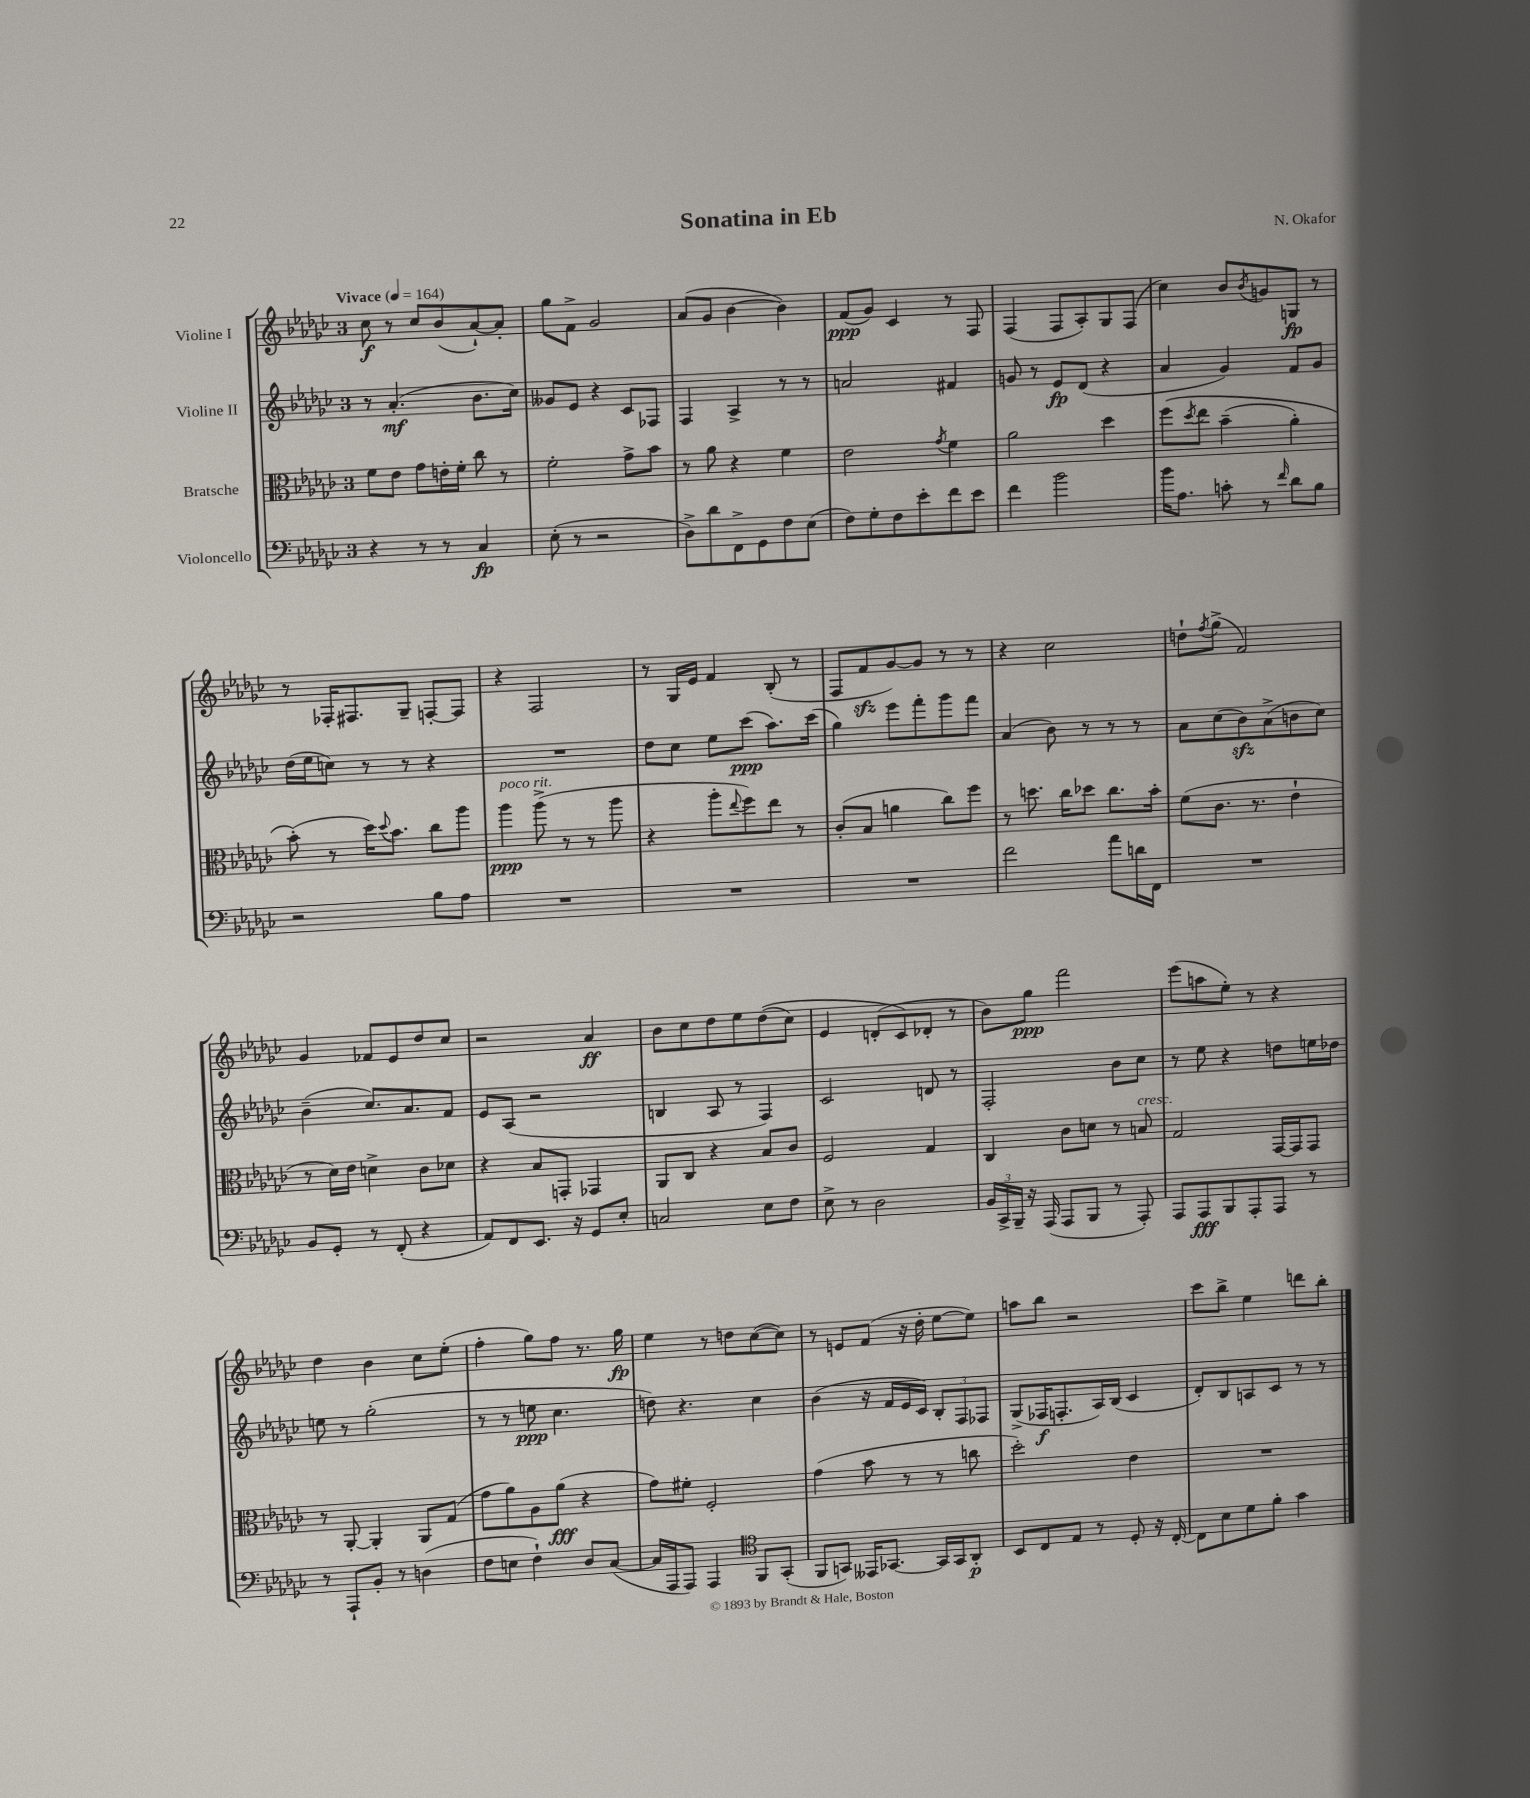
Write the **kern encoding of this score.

**kern	**dynam	**kern	**dynam	**kern	**dynam	**kern	**dynam
*part4	*part4	*part3	*part3	*part2	*part2	*part1	*part1
*staff4	*staff4	*staff3	*staff3	*staff2	*staff2	*staff1	*staff1
*I"Violoncello	*	*I"Bratsche	*	*I"Violine II	*	*I"Violine I	*
*clefF4	*	*clefC3	*	*clefG2	*	*clefG2	*
*k[b-e-a-d-g-c-]	*	*k[b-e-a-d-g-c-]	*	*k[b-e-a-d-g-c-]	*	*k[b-e-a-d-g-c-]	*
*M3/4	*	*M3/4	*	*M3/4	*	*M3/4	*
*MM164	*	*MM164	*	*MM164	*	*MM164	*
=1	=1	=1	=1	=1	=1	=1	=1
!	!	!	!	!	!	!LO:TX:a:B:t=Vivace	!
4r	.	8f\L	.	8r	.	8cc-\	f
.	.	8e-\J	.	(4.a-'/	mf	8r	.
8r	.	8g-\L	.	.	.	8cc-/L	.
8r	.	16en'\L	.	.	.	(8b-/	.
.	.	16f'\JJ	.	.	.	.	.
4C-/	fp	8cc-\	.	8.b-\L	.	[8a-`/)	.
.	.	8r	.	.	.	8a-'/J]	.
.	.	.	.	16cc-\Jk)	.	.	.
=2	=2	=2	=2	=2	=2	=2	=2
(8E-'\	.	2f'\	.	8g--X/L	.	8gg-\L	.
8r	.	.	.	8e-/J	.	8f^\J	.
2r	.	.	.	4r	.	2g-/	.
.	.	8g-^\L	.	8c-/L	.	.	.
.	.	8b-\J	.	8F-X/J	.	.	.
=3	=3	=3	=3	=3	=3	=3	=3
8D-^\L)	.	8r	.	4F/	.	(8a-/L	.
8d-\	.	8a-\	.	.	.	8g-/J	.
8FF^\	.	4r	.	4A-^/	.	[4b-\	.
8GG-\	.	.	.	.	.	.	.
8F\	.	4f\	.	8r	.	4b-\])	.
(8E-\J	.	.	.	8r	.	.	.
=4	=4	=4	=4	=4	=4	=4	=4
8F\L)	.	2e-\	.	2an/	.	(8f/L	ppp
8G-'\	.	.	.	.	.	8g-/J)	.
8F\	.	.	.	.	.	4c-/	.
8e-'\	.	.	.	.	.	.	.
.	.	8qg-/	.	.	.	.	.
8f\	.	4f\	.	4f#X/	.	8r	.
8e-\J	.	.	.	.	.	8F/	.
=5	=5	=5	=5	=5	=5	=5	=5
4f\	.	2a-\	.	8gn/	.	(4F/	.
.	.	.	.	8r	.	.	.
2b-\	.	.	.	8e-/L	fp	8F/L	.
.	.	.	.	(8d-/J	.	8A-'/)	.
.	.	4dd-\	.	4r	.	8G-/	.
.	.	.	.	.	.	(8F/J	.
=6	=6	=6	=6	=6	=6	=6	=6
16b-\KL	.	(8ff\L	.	4a-/	.	4cc-\)	.
8.A-\J	.	.	.	.	.	.	.
.	.	8qdd-/	.	.	.	.	.
.	.	8ee-\J	.	.	.	.	.
8cn'\	.	(4b-~\	.	4g-/)	.	8b-/L	.
.	.	.	.	.	.	8qb-/	.
8r	.	.	.	.	.	8gn/	.
16qqf/	.	.	.	.	.	.	.
8d-\L	.	4a-'\)	.	8f/L	.	8Gn/J	fp
8B-\J	.	.	.	8g-/J	.	8r	.
!!LO:LB:g=z
=7	=7	=7	=7	=7	=7	=7	=7
2r	.	(8b-'\)	.	(16dd-\LL	.	8r	.
.	.	.	.	16ee-\J	.	.	.
.	.	8r	.	8ccn\J)	.	16F-X'/KL	.
.	.	.	.	.	.	8.F#X/	.
.	.	16dd-\KL)	.	8r	.	.	.
.	.	8qqdd-/	.	.	.	.	.
.	.	8.b-\J	.	.	.	.	.
.	.	.	.	8r	.	8G-~/J	.
8B-\L	.	8cc-\L	.	4r	.	[8Fn'/L	.
8A-\J	.	8aa-\J	.	.	.	8F/J]	.
=8	=8	=8	=8	=8	=8	=8	=8
!	!	!LO:TX:a:i:t=poco rit.	!	!	!	!	!
2.r	.	4aa-\	ppp	2.r	.	4r	.
.	.	(8aa-^\	.	.	.	2F/	.
.	.	8r	.	.	.	.	.
.	.	8r	.	.	.	.	.
.	.	8aa-\	.	.	.	.	.
=9	=9	=9	=9	=9	=9	=9	=9
2.r	.	4r	.	8dd-\L	.	8r	.
.	.	.	.	8cc-\J	.	16G-/LL	.
.	.	.	.	.	.	16e-/JJ	.
.	.	8aa-'\L	.	8ee-\L	.	4f/	.
.	.	8qqee-/	.	.	.	.	.
.	.	8ff\)	.	(8ccc-\J	ppp	.	.
.	.	8ee-\J	.	8.aa-\L)	.	(8B-'/	.
.	.	8r	.	.	.	8r	.
.	.	.	.	(16ccc-\Jk	.	.	.
=10	=10	=10	=10	=10	=10	=10	=10
2.r	.	(8c-'/L	.	4gg-\)	.	8F/L	.
.	.	8B-/J	.	.	.	8fzz/	.
.	.	4an\	.	8eee-\L	.	[8g-/)	.
.	.	.	.	8fff'\	.	8g-/J]	.
.	.	8cc-\L)	.	8ggg-\	.	8r	.
.	.	8ff\J	.	8fff\J	.	8r	.
=11	=11	=11	=11	=11	=11	=11	=11
2f\	.	8r	.	(4a-/	.	4r	.
.	.	8.ddn\	.	.	.	.	.
.	.	.	.	8b-\)	.	2cc-\	.
.	.	16cc-\KL	.	.	.	.	.
.	.	8dd-X\J	.	8r	.	.	.
8a-\L	.	8.cc-\L	.	8r	.	.	.
16dn\L	.	.	.	8r	.	.	.
16FF\JJ	.	16b-'\Jk	.	.	.	.	.
=12	=12	=12	=12	=12	=12	=12	=12
2.r	.	(8f\L	.	8a-\L	.	8ddn`\L	.
.	.	.	.	.	.	8qff/	.
.	.	8.c-\J	.	(8cc-\	.	(8gg-^\J	.
.	.	.	.	8b-zz\)	.	2f/)	.
.	.	8.r	.	.	.	.	.
.	.	.	.	(8a-^\	.	.	.
.	.	4e-`\	.	8bn\	.	.	.
.	.	.	.	8cc-\J)	.	.	.
!!LO:LB:g=z
=13	=13	=13	=13	=13	=13	=13	=13
8BB-/L	.	8r	.	(4b-~\	.	4g-/	.
8GG-'/J	.	16d-\LL)	.	.	.	.	.
.	.	16e-\JJ	.	.	.	.	.
8r	.	4dn^\	.	8.cc-/L)	.	8f-X/L	.
(8FF'/	.	.	.	.	.	8e-/	.
.	.	.	.	8.a-/	.	.	.
4r	.	8c-\L	.	.	.	8dd-/	.
.	.	8d-X\J	.	8f/J	.	8cc-/J	.
=14	=14	=14	=14	=14	=14	=14	=14
8AA-/L)	.	4r	.	8e-/L	.	2r	.
8FF/	.	.	.	(8A-/J	.	.	.
8.EE-/J	.	8B-/L	.	2r	.	.	.
.	.	8GGn'/J	.	.	.	.	.
16r	.	.	.	.	.	.	.
8GG-/L	.	4GG-X/	.	.	.	4a-/	ff
8E-'/J	.	.	.	.	.	.	.
=15	=15	=15	=15	=15	=15	=15	=15
2Cn/	.	8AA-/L	.	4Bn/	.	8b-\L	.
.	.	8C-/J	.	.	.	8cc-\	.
.	.	4r	.	8A-/	.	8dd-\	.
.	.	.	.	8r	.	8ee-\	.
8E-\L	.	8B-/L	.	4F/)	.	((8dd-\	.
8F\J	.	8c-/J	.	.	.	8cc-\J)	.
=16	=16	=16	=16	=16	=16	=16	=16
8E-^\	.	2F/	.	2c-/	.	4e-/	.
8r	.	.	.	.	.	.	.
2D-\	.	.	.	.	.	(8dn'/L	.
.	.	.	.	.	.	8c-/)	.
.	.	4G-/	.	8dn/	.	8d-X'/J	.
.	.	.	.	8r	.	8r	.
=17	=17	=17	=17	=17	=17	=17	=17
24BB-/LL	.	4C-/	.	2F'/	.	8b-\L)	.
24CC-^/	.	.	.	.	.	.	.
24BBB-~/JJ	.	.	.	.	.	.	.
16r	.	.	.	.	.	8gg-\J	ppp
(16AAA-/	.	.	.	.	.	.	.
8AAA-/L	.	8c-\L	.	.	.	2fff\	.
8BBB-/J	.	8dn\J	.	.	.	.	.
8r	.	8r	.	8b-\L	.	.	.
!	!	!LO:TX:a:i:t=cresc.	!	!	!	!	!
8AAA-'/)	.	8Bn/	.	8cc-\J	.	.	.
=18	=18	=18	=18	=18	=18	=18	=18
8AAA-/L	.	2G-/	.	8r	.	(8eee-\L	.
8AAA-/	fff	.	.	8ee-\	.	8aan\	.
8BBB-/	.	.	.	4r	.	8ee-'\J)	.
8AAA-'/	.	.	.	.	.	8r	.
8AAA-/J	.	[16GG-/LL	.	8ddn\L	.	4r	.
.	.	16GG-/J]	.	.	.	.	.
8r	.	8GG-/J	.	16een\L	.	.	.
.	.	.	.	16dd-X\JJ	.	.	.
!!LO:LB:g=z
=19	=19	=19	=19	=19	=19	=19	=19
8r	.	8r	.	8een\	.	4dd-\	.
8AAA-`/L	.	[8AA-'/	.	8r	.	.	.
8BB-'/J	.	4AA-'/]	.	(2gg-'\	.	4b-\	.
8r	.	.	.	.	.	.	.
(4Dn\	.	8AA-/L	.	.	.	8cc-\L	.
.	.	(8G-/J	.	.	.	(8ee-'\J	.
=20	=20	=20	=20	=20	=20	=20	=20
8F\L	.	8g-\L	.	8r	.	4ff'\	.
8En\J	.	8a-\)	.	8r	.	.	.
4F`\)	.	8A-\	.	8een\	ppp	8gg-\L)	.
.	.	(8a-\J	fff	4.cc-\	.	8ff\J	.
8D-/L	.	4r	.	.	.	8.r	.
([8C-/J	.	.	.	.	.	.	.
.	.	.	.	.	.	16gg-\	fp
=21	=21	=21	=21	=21	=21	=21	=21
16C-/LL]	.	8g-\L)	.	8ddn\)	.	4ee-\	.
16AAA-/J	.	.	.	.	.	.	.
8AAA-/J)	.	8f#X'\J	.	4.r	.	.	.
4AAA-/	.	2F'/	.	.	.	8r	.
.	.	.	.	.	.	8ddn\L	.
*clefC4	*	*	*	*	*	*	*
8FF/L	.	.	.	4cc-\	.	([8cc-\	.
(8GG-'/J	.	.	.	.	.	8cc-\J])	.
=22	=22	=22	=22	=22	=22	=22	=22
8FF/L	.	(4g-\	.	(4b-\	.	8r	.
8GGn/J)	.	.	.	.	.	8en/L	.
16EE--X/KL	.	8b-\	.	16r	.	(8f/J	.
[8.GG-X/J	.	.	.	16f/LL	.	.	.
.	.	8r	.	16e-/	.	16r	.
.	.	.	.	16c-/JJ)	.	16dd-'\	.
16GG-/LL]	.	8r	.	12B-'/L	.	[8ee-\L	.
16GG-/J	.	.	.	.	.	.	.
.	.	.	.	12F/	.	.	.
8AA-'/J	p	8ccn\	.	.	.	8ee-\J])	.
.	.	.	.	12F-X/J	.	.	.
=23	=23	=23	=23	=23	=23	=23	=23
8BB-/L	.	2dd-'\)	.	(8G-^/L	.	8aan\L	.
8C-/	.	.	.	16F-X/K	f	8bb-\J	.
.	.	.	.	8.Fn'/	.	.	.
8E-/J	.	.	.	.	.	2r	.
8r	.	.	.	16A-/L)	.	.	.
.	.	.	.	(16B-/JJ	.	.	.
8D-'/	.	4e-\	.	4c-/	.	.	.
16r	.	.	.	.	.	.	.
[16C-'/	.	.	.	.	.	.	.
=24	=24	=24	=24	=24	=24	=24	=24
8C-\L]	.	2.r	.	8d-'/L)	.	8ccc-\L	.
8B-\	.	.	.	8B-/	.	8bb-^\J	.
8d-\	.	.	.	8An/	.	4ee-\	.
8f'\J	.	.	.	8c-/J	.	.	.
4g-\	.	.	.	8r	.	8dddn\L	.
.	.	.	.	8r	.	8bb-'\J	.
==	==	==	==	==	==	==	==
*-	*-	*-	*-	*-	*-	*-	*-
